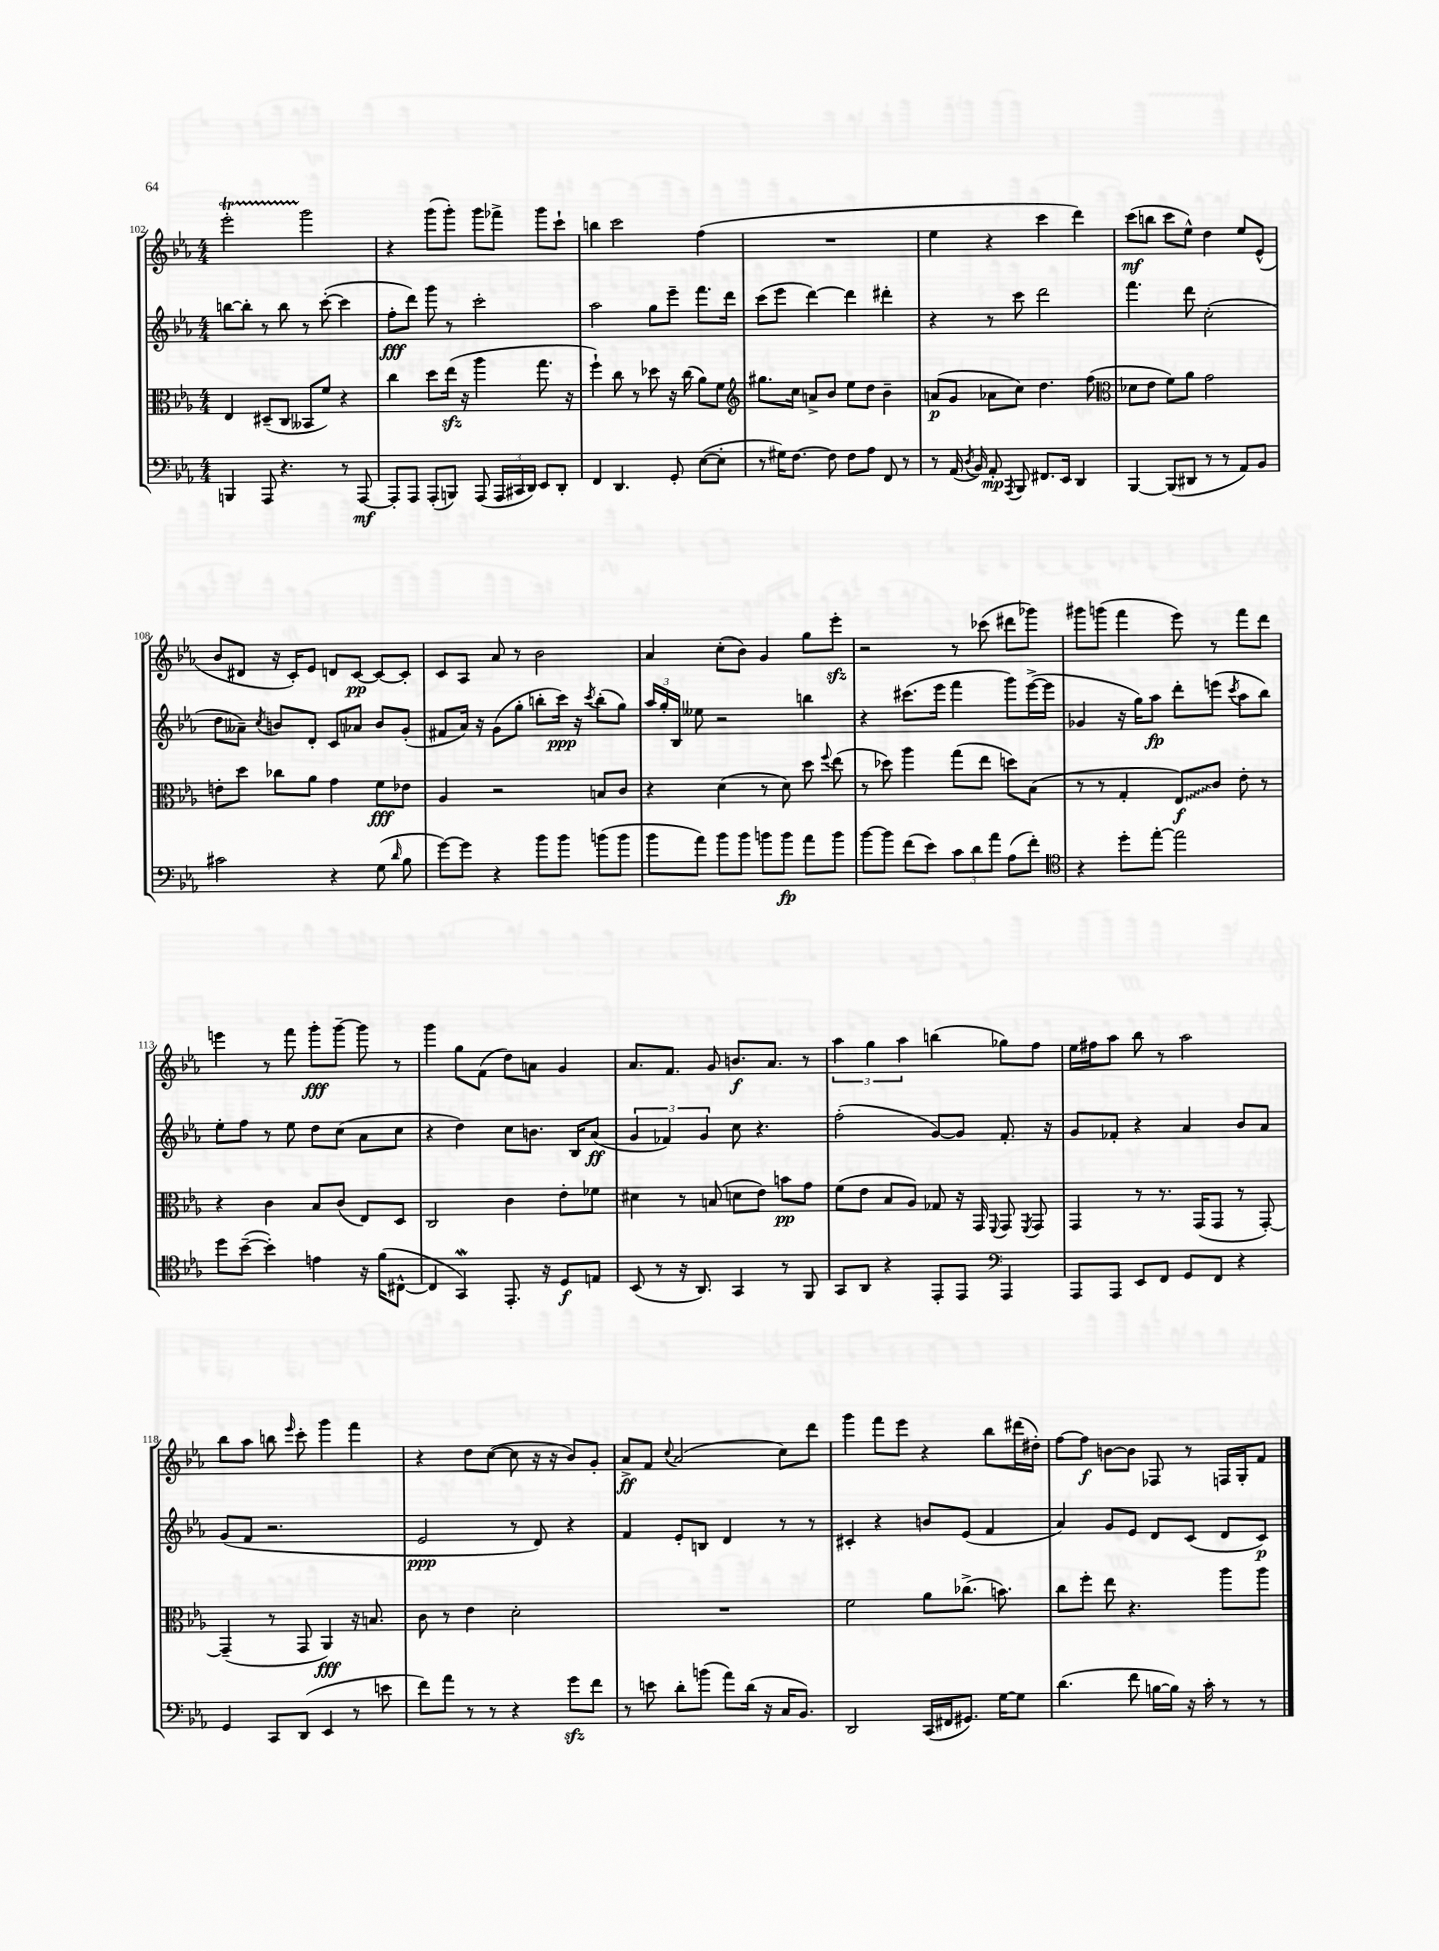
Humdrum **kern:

**kern	**kern	**kern	**kern
*staff4	*staff3	*staff2	*staff1
*clefF4	*clefC3	*clefG2	*clefG2
*k[b-e-a-]	*k[b-e-a-]	*k[b-e-a-]	*k[b-e-a-]
*M4/4	*M4/4	*M4/4	*M4/4
4BBB/	4E-/	[8bb\L	2eee-'\
.	.	8bb'\]J	.
8AAA-/	(8D#~/L	8r	.
4.r	8C/J	8bb\	.
.	8BB--/L	8r	2ggg\
.	8f/J)	([8ccc'\	.
8r	4r	4ccc\]	.
[8AAA-/	.	.	.
=	=	=	=
8AAA-'/]L	4cc\	8ff'\L	4r
8AAA-/J	.	8ddd\J)	.
(8AAA-'/L	8dd\L	8ggg\	(8ggg\L
8BBB/J)	(16ee-\Jk	8r	8ggg'\J)
.	16r	.	.
(8AAA-/	4aa-\	2ccc'\	8ggg\L
24AAA-/LL	.	.	8fff-^\J
24CC#/	.	.	.
24DD/JJ)	.	.	.
8EE-/L	8.gg\	.	8ggg\L
8DD'/J	.	.	8ccc`\J
.	16r	.	.
=	=	=	=
4FF/	4ff`\)	2aa-\	4bb\
4.DD/	8cc\	.	2ccc\
.	8r	.	.
.	8dd-\	8gg\L	.
8GG'/	16r	8eee-~\J	.
.	(16cc\	.	.
([8E-\L	8a-\L)	8.fff\L	(4ff\
8E-'\]J	8f\J	.	.
.	.	16ddd\Jk	.
=	=	=	=
*	*clefG2	*	*
8r	8.gg#\L	(8ccc\L	1r
16G#\LK)	.	8eee-\J	.
[8.F\J	16cc\Jk	.	.
.	8a^/L	[4ddd\)	.
8F\]	8b-/J	.	.
8F\L	8ee-\L	4ddd\]	.
8A-\J	8dd\J	.	.
8FF/	4b-~\	4ddd#'\	.
8r	.	.	.
=	=	=	=
8r	(8a/L	4r	4ee-\
(16AA-/	8g/J	.	.
8qD/	.	.	.
16BB-/)	.	.	.
8AA-'/	8a-\L	8r	4r
8qAAA-/	.	.	.
8BBB-/	8cc\J)	8ccc\	.
8.FF#/L	4.dd\	2ddd\	4ccc\
16EE-/Jk	.	.	.
4DD/	.	.	4ddd\)
.	(8ff\	.	.
=	=	=	=
*	*clefC3	*	*
[4BBB-/	8d-\L	4.fff\	(8ccc\L
.	8e-\J	.	8bb\J
(8BBB-/]L	8f\L)	.	8ccc\L
8DD#/J	8a-\J	8ddd\	8ee-^^\J)
8r	2g\	(2cc'\	4dd\
8r	.	.	.
8AA-/L)	.	.	8ee-/L
8BB-/J	.	.	(8e-^^/J
=	=	=	=
2c#\	8e'\L	8dd\L	8b-/L
.	8dd\J	8a--~\J)	8d#/J
.	.	8qcc/	.
.	8cc-\L	8b/L	16r
.	.	.	16c'/LK)
.	8a-\J	8d'/J	8e-/J
4r	4g\	8c/L	8d/L
.	.	8a-/J	[8c/J
(8G\	8f\L	8b/L	8c/_L
16qqd/	.	.	.
8B-\	8e-\J	(8g'/J	8c'/]J
=	=	=	=
[8g\L)	4A-/	8f#/L	8c/L
8g\]J	.	16a-/Jk)	8A-/J
.	.	16r	.
4r	2r	(8g\L	8a-/
.	.	8gg'\J	8r
8b-\L	.	8bb'\L	2b-\
8b-\J	.	16ccc\Jk)	.
.	.	16r	.
.	.	8qccc/	.
(8b\L	8B/L	(8bb'\L	.
8b\J	8c/J	8gg\J)	.
=	=	=	=
8b-\L	4r	24aa-/LL	4a-/
.	.	24gg'/	.
.	.	24B-/JJ	.
8a-\J)	.	8ee--\	.
8b-\L	(4d\	2r	(8cc'\L
8b-\J	.	.	8b-\J)
8b\L	8r	.	4g/
8b\J	8d\)	.	.
8a-\L	8dd\	4bb\	8gg\L
.	8qqff/	.	.
8b\J	(8ee-\	.	8eee-'\J
=	=	=	=
[8b-\L	8r	4r	2r
8b-\]J	8dd-\)	.	.
(8f\L	4aa-\	(8.ccc#\L	.
8e-\J)	.	.	.
.	.	16eee-\Jk	.
12c\L	(8gg\L	4fff\	8r
12d\	.	.	.
.	8ee-\J	.	(8ccc-\
12a-\J	.	.	.
(8A-\L	8dd\L)	8ggg\L)	8ddd#\L
8f'\J)	(8B-\J	([16eee-^\L	8ggg-\J)
.	.	16eee-\]JJ	.
=	=	=	=
*clefC4	*	*	*
4r	8r	4g-/	8ggg#\L
.	8r	.	(8ggg\J
8dd'\L	4G'/	16r	4fff\
.	.	16gg\LK)	.
[8ee-'\J	.	8aa-\J	.
2ee-\]	8E-/L)	8ddd'\L	8eee-\)
.	8c/J	(8eee\J	8r
.	.	8qccc/	.
.	8e-'\	8aa-\L	8fff\L
.	8r	8bb-\J)	8ddd\J
=	=	=	=
8dd\L	4r	8ee-'\L	4eee\
([8b-~\J	.	8ff\J	.
4b-'\])	4c\	8r	8r
.	.	8ee-\	8fff\
4e\	8B-/L	8dd\L	8ggg'\L
.	(8c/J	(8cc\J	[8ggg~\J
16r	8E-/L)	8a-\L	8ggg\]
(16f\LK	.	.	.
[8C#^^\J	8D/J	8cc\J	8r
=	=	=	=
4C#/]	2C/	4r	4ggg\
4GG/)	.	4dd\)	8gg\L
.	.	.	(8f\J
8.EE-'/	4c\	8cc\L	8dd\L)
.	.	8.b\J	8a\J
16r	.	.	.
8D/L	8e-'\L	.	4g/
.	.	16B-/LK	.
8E/J	8f-\J	(8a-/J	.
=	=	=	=
(8BB-/	4d#\	6g/	8.a-/L
8r	.	.	.
.	.	6f-/)	.
.	.	.	8.f/J
16r	8r	.	.
8.AA-/)	.	.	.
.	.	6g/	.
.	(8B/	.	8g/
4GG/	8d\L	8cc\	8.b/L
.	8e-\J)	4.r	.
.	.	.	8.a-/J
8r	8b\L	.	.
8FF/	8g\J	.	8r
=	=	=	=
8GG/L	(8f\L	(2ff'\	6aa-\
8AA-/J	8e-\J	.	.
.	.	.	6gg\
4r	8B-/L	.	.
.	.	.	6aa-\
.	8A-/J)	.	.
8EE-'/L	8G-/	[8g/L)	(4bb\
8EE-/J	16r	8g/]J	.
.	16GG/	.	.
*clefF4	*	*	*
.	8qqFF/	.	.
4AAA-/	8GG/	8.f'/	8gg-\L)
.	8qFF/	.	.
.	8GG/	.	8ff\J
.	.	16r	.
=	=	=	=
8AAA-/L	4GG/	8g/L	16ee-\LL
.	.	.	16ff#\J
8AAA-/J	.	8f-'/J	8aa-\J
8EE-/L	8r	4r	8bb-\
8FF/J	8.r	.	8r
8GG/L	.	4a-/	2aa-\
.	(16GG/LK	.	.
8FF/J	8GG/J	.	.
4r	8r	8b-/L	.
.	[8GG'/)	8a-/J	.
=	=	=	=
4GG/	(4GG~/]	(8g/L	8bb-\L
.	.	8f/J	8aa-\J
8CC/L	8r	2.r	8bb\
.	.	.	16qqeee-/
(8DD/J	8GG/	.	8ccc'\
4EE-/	4AA-/)	.	4ggg\
8r	16r	.	4fff\
.	8.B/	.	.
8e\	.	.	.
=	=	=	=
8f\L)	8c\	2e-/	4r
8a-\J	8r	.	.
8r	4e-\	.	8dd\L
8r	.	.	([8cc\J
4r	2d'\	8r	8cc\]
.	.	8d/)	16r
.	.	.	16r
8g\L	.	4r	8b-/L)
8f\J	.	.	8g'/J
=	=	=	=
8r	1r	4f/	8a-^/L
8e\	.	.	8f/J
.	.	.	8qqcc/
8d'\L	.	8e-'/L	(2a-/
(8b\J	.	8B/J	.
8a-\L)	.	4d/	.
(16d\Jk	.	.	.
16r	.	.	.
16C/LK	.	8r	8cc\L)
8.BB-/J)	.	.	.
.	.	8r	8ddd\J
=	=	=	=
2DD/	2f\	4c#'/	4ggg\
.	.	4r	8fff\L
.	.	.	8eee-\J
(16CC/LL	8a-\L	8b/L	4r
16FF#/J	.	.	.
8.GG#/J)	(8.cc-^\J	(8e-/J	.
.	.	4f/	8bb-\L
[16G\LK	8.b\)	.	.
8G\]J	.	.	(16ddd#\L
.	.	.	16dd#'\JJ)
=	=	=	=
(4.d\	8cc\L	4a-/)	[8ff\L
.	8ff'\J	.	8ff\]J
.	8ee-\	8g/L	[8b\L
8f\	4.r	8e-/J	8b\]J
[16B\LL	.	8d/L	8F-/
16B\]JJ)	.	.	.
16r	.	(8c/J	8r
16c'\	.	.	.
8r	8aa-\L	8d/L	16F/LL
.	.	.	16G'/J
8r	8aa-\J	8c/J)	8f/J
==	==	==	==
*-	*-	*-	*-
